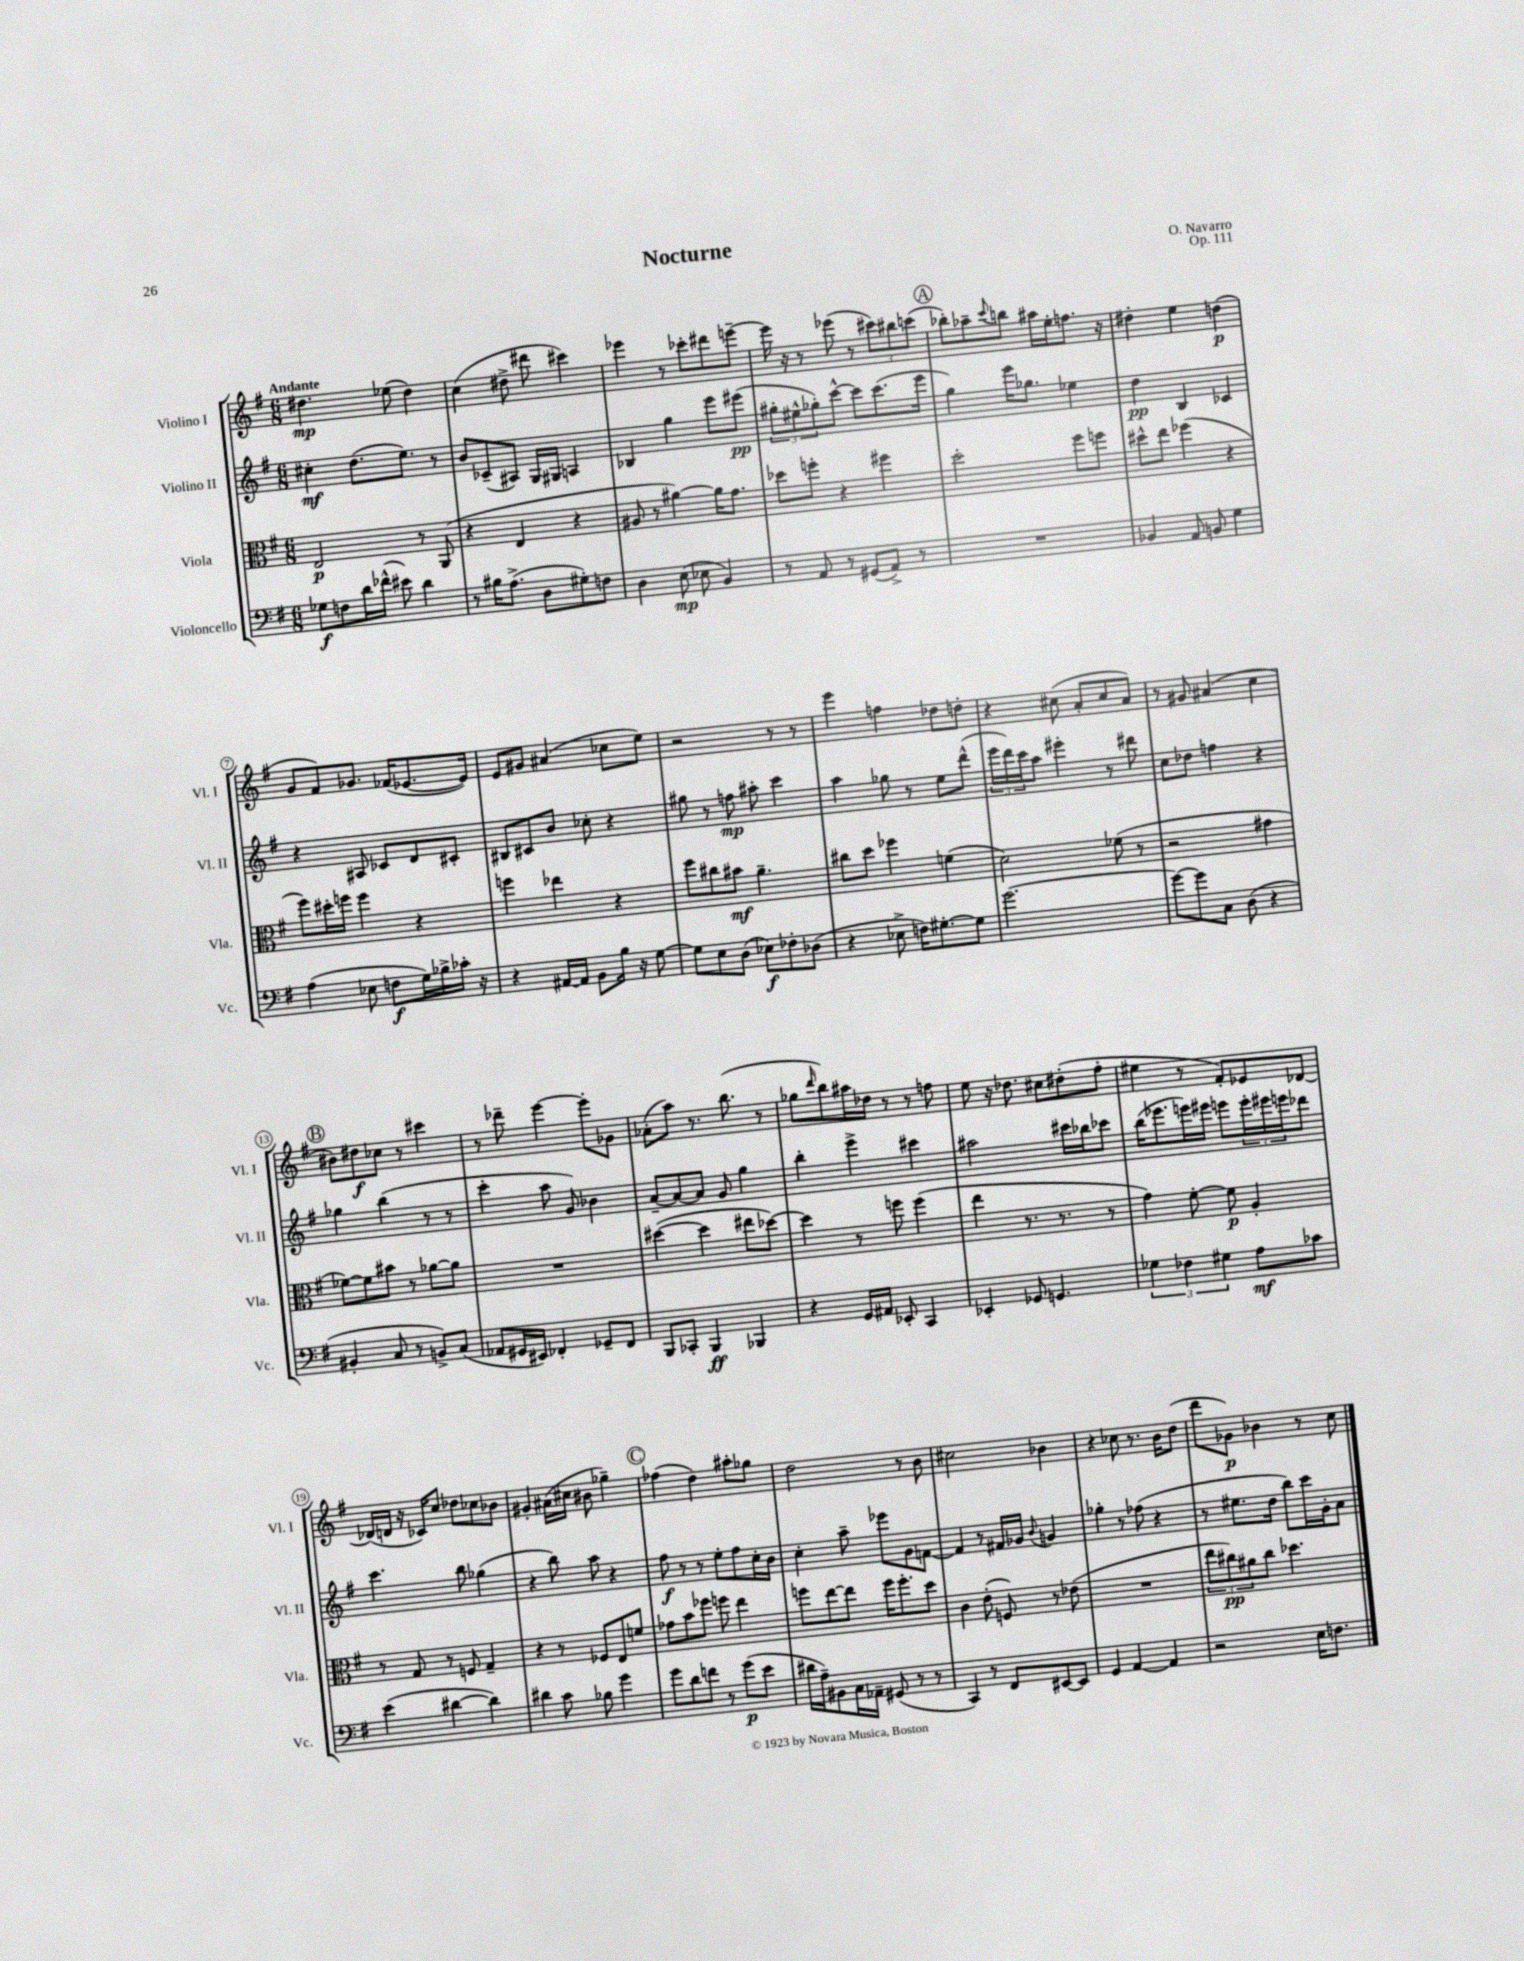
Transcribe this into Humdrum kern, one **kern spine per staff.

**kern	**kern	**kern	**kern
*staff4	*staff3	*staff2	*staff1
*clefF4	*clefC3	*clefG2	*clefG2
*k[f#]	*k[f#]	*k[f#]	*k[f#]
*M6/8	*M6/8	*M6/8	*M6/8
8G-	2E	4cc#'	4.dd#
8F	.	.	.
16d	.	(8.dd	.
(16f-^^	.	.	.
8e#)	.	.	(8ee-
.	.	8.ee)	.
4d	8r	.	4dd#)
.	(8AA	8r	.
=	=	=	=
8r	4r	8b	(4cc
16B#	.	(8c-~	.
(8.A^	.	.	.
.	4E	8A#)	8dd#^
8D	.	16G	8ddd#
.	.	16G#	.
8G#')	4r	4A	4ccc#)
8F	.	.	.
=	=	=	=
4D	8A#	4B-	4eee-
.	8r	.	.
(8E	[4a#)	4gg	8r
8E-	.	.	8ccc-'
4BB)	16a#]	8eee	8ddd#
.	8.g	.	.
.	.	(8eee#	[8eee~
=	=	=	=
8r	8dd-	12gg#'	16eee]
.	.	.	16r
.	.	12ee#^^	.
8AA	8ff'	.	8r
.	.	12gg-')	.
8r	4r	[8ccc^^	(8eee-
(8GG#	.	8ccc]	8r
8AA^)	4ff#	(8.ccc	12ccc#)
.	.	.	12bb#
8r	.	.	.
.	.	.	(12ccc
.	.	16eee	.
=	=	=	=
2.r	2dd'	4gg)	8bb-')
.	.	.	8aa-~
.	.	.	8qqccc
.	.	16eee	8bb
.	.	8.gg-	.
.	.	.	16aa#
.	.	.	16ee'
.	8ff#	4ee-	8.ff
.	8ff	.	.
.	.	.	16r
=	=	=	=
4BB-	8dd#^^	4dd	4dd#'
.	8ee	.	.
8AA	(4ff-	4B	4ee
8BB	.	.	.
4G	4r	4c-	(4dd
=	=	=	=
(4A	8ff#)	4r	8g
.	16dd#'	.	8f#)
.	16ff	.	.
8E-	4ff	8A#	8.g-
8F	.	8c-	.
.	.	.	(16f-
16G)	4r	8d	[8.e-
16B-^	.	.	.
16c-'	.	8c#'	.
16r	.	.	16e-])
=	=	=	=
4r	4ff	8B#	8e
.	.	8c#	8g#
[16AA#	4ee-	8b	(4a#
16AA#]	.	.	.
8BB	.	8cc-'	.
16B	4r	4r	8cc-
16r	.	.	.
[8G	.	.	8ee)
=	=	=	=
8G]	8ff#	8gg#	2r
8E	8cc#	8r	.
(8D	8b#	8ff	.
8E-)	4.a~	8aa#'	.
8F-'	.	4ccc	8r
(8D-	.	.	8r
=	=	=	=
4r	8cc#	4aa	4eee
.	8dd	.	.
8E-^	4ff-	8gg-	4ff
16F)	.	8r	.
[8.G#'	.	.	.
.	(4f	8ee	8dd-
8G#]	.	(8ddd^^	8dd'
=	=	=	=
[2.g	2d)	24eee	4r
.	.	24ddd)	.
.	.	24ccc	.
.	.	8aa	.
.	.	4eee#'	(8cc#
.	.	.	8a'
.	(8f-	8r	8cc#
.	8r	8ddd#	8a)
=	=	=	=
8g_	2r	8cc	8r
8g]	.	8dd-	8g#
8C	.	4ff	(4a#
(8D	.	.	.
4r	4g#	4r	4cc
=	=	=	=
4BB#'	[8f-)	4gg-	8b#)
.	8f-]	.	8dd#
8C	8b#	(4bb	8cc-
8r	8r	.	8r
8BB^)	[8a-	8r	4ccc#
(8C	8a-]	8r	.
=	=	=	=
8AA-	2.r	4ccc'	8r
16GG#	.	.	8ddd-~
16EE#)	.	.	.
4FF-'	.	8aa	[4eee
.	.	8g)	.
8GG-~	.	4b-	8eee']
8FF-	.	.	8g-
=	=	=	=
8BBB	([4dd#	[8a~	(8a-'
8CC-'	.	8a_	8aa)
4BBB	4dd#]	8a]	8.r
.	.	8g	.
.	.	.	(8.bb
4BBB-	8ee#	4gg	.
.	[8dd-)	.	8r
=	=	=	=
4r	4dd-]	4bb'	8gg-
.	.	.	16qqddd
.	.	.	8bb)
16GG	8r	4eee^	16aa#
16AA#	.	.	16dd-
8EE-'	8ff	.	8r
4CC	(4ff	4ccc#	8r
.	.	.	8ff
=	=	=	=
4EE-'	4ee	2aa#	8ee
.	.	.	16r
.	.	.	8.dd-
8GG-	8.r	.	.
4.GG	.	.	8cc#
.	8.r	.	.
.	.	16ccc#	(8dd#'
.	.	16bb-	.
.	8r	8ccc-	8ff#'
=	=	=	=
6G-	4g)	(16bb	4ee#
.	.	8.eee-	.
6F-	.	.	.
.	[8f#'	16eee)	8r
.	.	16eee#	.
6G#	.	.	.
.	8f#]	8eee	8f#')
8A	4A'	24eee'	8e-
.	.	24eee#	.
.	.	24eee	.
8c-	.	8ddd-	[8d-
=	=	=	=
(4e	8r	4.ccc	(16d-]
.	.	.	16d
.	8G	.	16r
.	.	.	16c-)
[4d#	8r	.	8cc
.	8F	8bb	8dd-
4d#])	4G~	(4gg-	8cc-
.	.	.	8b-
=	=	=	=
4d#	4r	4r	4g#'
8c	8r	8bb)	(16a#
.	.	.	16cc#
8B-	8F-	8aa	8b#
4g	8E	4r	4gg-~)
.	8f	.	.
=	=	=	=
8g	8g-	8ff#	(4ff-
8d	8b	8r	.
8f	8ff-	8r	4dd)
8r	8ff	8ee'	.
(8g	4ee	8ff#	8aa#'
8e	.	16cc'	8gg-
.	.	16b	.
=	=	=	=
16d#	8ff	4cc'	2dd
16A~)	.	.	.
8BB#	[8ee	.	.
16C	8ee]	8aa~	.
16AA-~	.	.	.
(8GG#	16ff	8eee-	.
.	8.ff'	.	.
8r	.	8g	8r
8r	8dd	[8f	8b
=	=	=	=
4CC)	4c	4f]	2cc#
8r	(8e'	8r	.
8FF#	8F)	16f#	.
.	.	16g-	.
.	.	8qqb	.
[8EE#	8r	4g	4b-
8EE#]	(8e-	.	.
=	=	=	=
4GG	2.r	4gg-'	4r
[4AA	.	8r	8cc-
.	.	(8ff-	8.r
4AA]	.	4r	.
.	.	.	16b
.	.	.	(8dd
=	=	=	=
2r	12ee	8r	8ddd
.	12cc#)	.	.
.	.	8.ee#	8g-)
.	12a#	.	.
.	8cc#	.	4b-
.	.	16dd	.
.	4.dd-	8bb)	.
16E	.	16ccc	8r
8.F	.	16g'	.
.	.	8a	8cc
==	==	==	==
*-	*-	*-	*-
